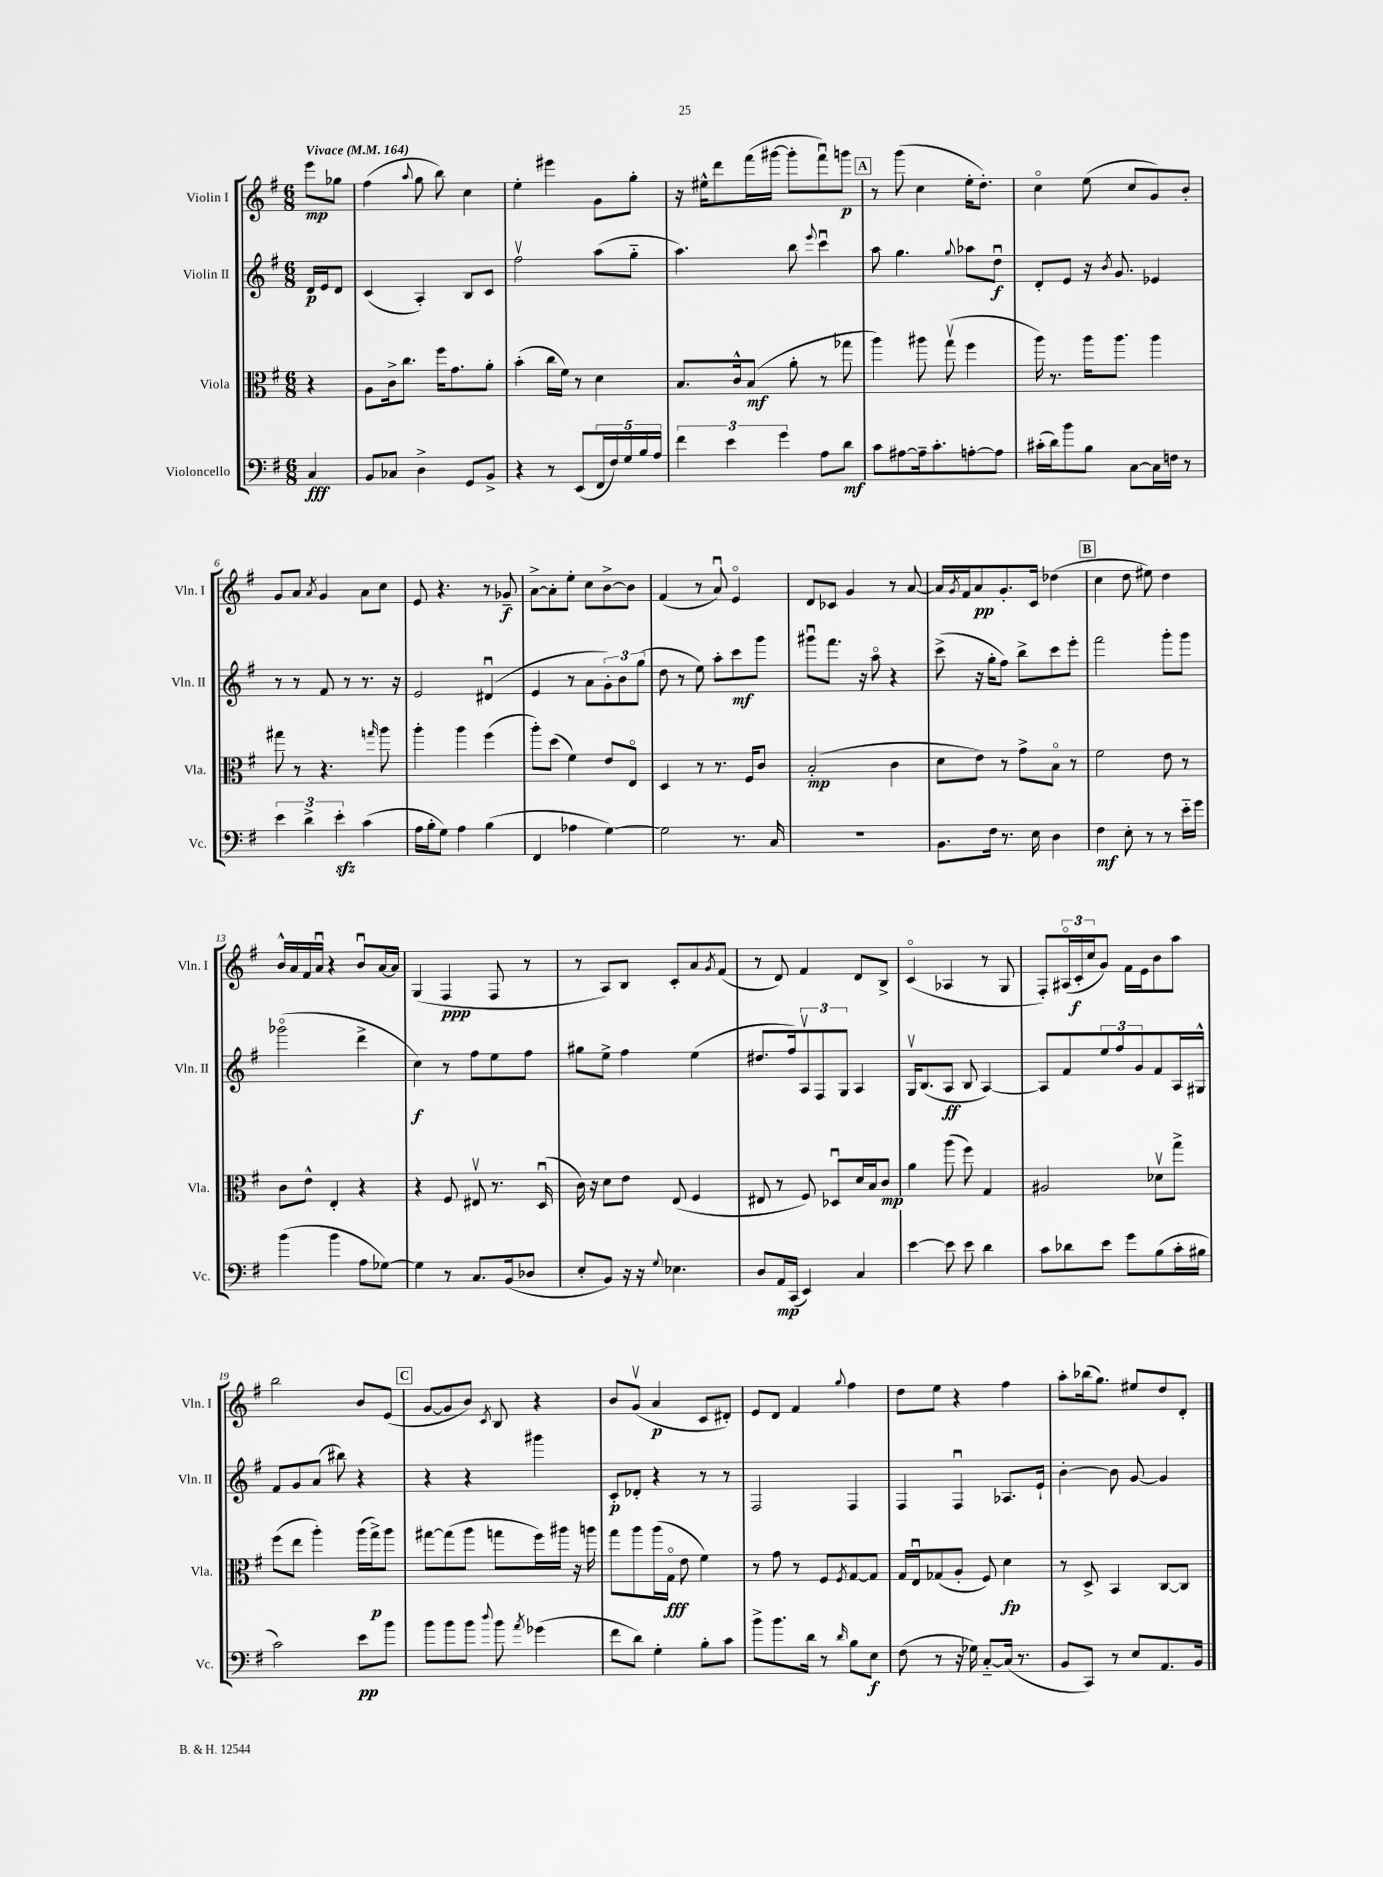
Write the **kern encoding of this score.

**kern	**dynam	**kern	**dynam	**kern	**dynam	**kern	**dynam
*part4	*part4	*part3	*part3	*part2	*part2	*part1	*part1
*staff4	*staff4	*staff3	*staff3	*staff2	*staff2	*staff1	*staff1
*I"Violoncello	*	*I"Viola	*	*I"Violin II	*	*I"Violin I	*
*I'Vc.	*	*I'Vla.	*	*I'Vln. II	*	*I'Vln. I	*
*clefF4	*	*clefC3	*	*clefG2	*	*clefG2	*
*k[f#]	*	*k[f#]	*	*k[f#]	*	*k[f#]	*
*M6/8	*	*M6/8	*	*M6/8	*	*M6/8	*
*MM164	*	*MM164	*	*MM164	*	*MM164	*
=	=	=	=	=	=	=	=
!	!	!	!	!	!	!LO:TX:a:B:t=Vivace	!
4C/	fff	4r	.	16d/LL	p	8eee\L	mp
.	.	.	.	16e/J	.	.	.
.	.	.	.	8d/J	.	8gg-X\J	.
=1	=1	=1	=1	=1	=1	=1	=1
8BB/L	.	8A\L	.	(4c/	.	(4ff#\	.
8C-X/J	.	16c^\k	.	.	.	.	.
.	.	8.cc\J	.	.	.	.	.
.	.	.	.	.	.	8qqaa/	.
4D^\	.	.	.	4A'/)	.	8gg\	.
.	.	16ff#\KL	.	.	.	8bb\)	.
.	.	8.g\	.	.	.	.	.
8GG/L	.	.	.	8B/L	.	4cc\	.
8BB^/J	.	8a'\J	.	8c/J	.	.	.
=2	=2	=2	=2	=2	=2	=2	=2
4r	.	(4b'\	.	2ff#v\	.	4ee'\	.
8r	.	16cc\LL	.	.	.	4eee#X\	.
.	.	16f#\JJ)	.	.	.	.	.
(8EE/L	.	8r	.	.	.	.	.
20FF#/L	.	4d\	.	(8aa\L	.	8g\L	.
20F#/)	.	.	.	.	.	.	.
20G/	.	.	.	.	.	.	.
.	.	.	.	8gg\J	.	8gg'\J	.
20B/	.	.	.	.	.	.	.
20A/JJ	.	.	.	.	.	.	.
=3	=3	=3	=3	=3	=3	=3	=3
6f#\	.	8.B/L	.	4.aa\)	.	16r	.
.	.	.	.	.	.	16ee#X^^\KL	.
.	.	.	.	.	.	8ddd\	.
6e\	.	.	.	.	.	.	.
.	.	16c^^/k	.	.	.	.	.
.	.	(8B/J	mf	.	.	(16fff#\L	.
.	.	.	.	.	.	[16ggg#X\JJ	.
6g\	.	.	.	.	.	.	.
.	.	8a'\	.	8bb\	.	8ggg#'\L]	.
.	.	.	.	8qqeee/	.	.	.
8A\L	.	8r	.	4cccu\	.	8fff#u\)	.
8d\J	mf	8gg-X\	.	.	.	8gggn\J	p
!!LO:REH:place=s1:t=A
=4	=4	=4	=4	=4	=4	=4	=4
8c\L	.	4aa\)	.	8aa\	.	8r	.
[8A#X\	.	.	.	4.gg\	.	(8ggg\	.
16A#~\k]	.	8aa#X\	.	.	.	4cc\	.
8.c'\	.	.	.	.	.	.	.
.	.	(8ggv\	.	.	.	.	.
.	.	.	.	8qqgg/	.	.	.
[8An'\	.	4ff#\	.	8aa-X\L	.	16ee'\KL	.
.	.	.	.	.	.	8.dd'\J)	.
8A\J]	.	.	.	8ddu\J	f	.	.
=5	=5	=5	=5	=5	=5	=5	=5
(16c#X'\LL	.	16aa\)	.	8d'/L	.	4cc\	.
16d\J)	.	8.r	.	.	.	.	.
8b\	.	.	.	8e/J	.	.	.
8B\J	.	16aa\KL	.	16r	.	(8ee\	.
.	.	.	.	8qb/	.	.	.
.	.	8.aa\J	.	8.g/	.	.	.
[8C\L	.	.	.	.	.	8cc/L	.
16C\L]	.	4aa\	.	4e-X/	.	8g/)	.
16Fn\JJ	.	.	.	.	.	.	.
8r	.	.	.	.	.	8b'/J	.
!!LO:LB:g=z
=6	=6	=6	=6	=6	=6	=6	=6
6e\	.	8gg#X\	.	8r	.	8g/L	.
.	.	8r	.	8r	.	8a/J	.
6d^\	.	.	.	.	.	.	.
.	.	.	.	.	.	8qa/	.
.	.	4.r	.	8f#/	.	4g/	.
6ezz'\	.	.	.	.	.	.	.
.	.	.	.	8r	.	.	.
(4c\	.	.	.	8.r	.	8a\L	.
.	.	16qqggn/	.	.	.	.	.
.	.	8aa\	.	.	.	8cc\J	.
.	.	.	.	16r	.	.	.
=7	=7	=7	=7	=7	=7	=7	=7
16A\LL	.	4aa'\	.	2e/	.	8e/	.
16B'\J	.	.	.	.	.	.	.
8G\J)	.	.	.	.	.	4.r	.
4A\	.	4aa\	.	.	.	.	.
(4B\	.	(4ff#\	.	(4d#Xu/	.	8r	.
.	.	.	.	.	.	8g-X~/	f
=8	=8	=8	=8	=8	=8	=8	=8
4FF#/	.	8aa'\L)	.	4e/	.	[8a^\L	.
.	.	(8dd\J	.	.	.	8a'\]	.
4A-X\	.	4f#\)	.	8r	.	8ee'\J	.
.	.	.	.	8a\L	.	8cc\L	.
[4G\)	.	8e/L	.	12g'\)	.	[8b^\	.
.	.	.	.	12b\	.	.	.
.	.	8E/J	.	.	.	8b\J]	.
.	.	.	.	(12gg\J	.	.	.
=9	=9	=9	=9	=9	=9	=9	=9
2G\]	.	4D/	.	8dd\	.	(4f#/	.
.	.	.	.	8r	.	.	.
.	.	8r	.	8ee\)	.	8r	.
.	.	8.r	.	8aa'\L	.	8au/)	.
8.r	.	.	.	8ccc\	mf	4e/	.
.	.	16F#/KL	.	.	.	.	.
.	.	8c/J	.	8ggg\J	.	.	.
16C/	.	.	.	.	.	.	.
=10	=10	=10	=10	=10	=10	=10	=10
2.r	.	(2B'/	mp	8ggg#Xu\L	.	8d/L	.
.	.	.	.	8.fff#\J	.	8c-X/J	.
.	.	.	.	.	.	4g/	.
.	.	.	.	16r	.	.	.
.	.	.	.	8aa\	.	.	.
.	.	4c\	.	4r	.	8r	.
.	.	.	.	.	.	[8a/	.
=11	=11	=11	=11	=11	=11	=11	=11
8.BB\L	.	8d\L	.	(8ccc^\	.	16a/LL]	.
.	.	.	.	.	.	8qg/	.
.	.	.	.	.	.	16f#/J	.
.	.	8e\J)	.	16r	.	8a/	pp
16F#\Jk	.	.	.	16gg'\KL	.	.	.
8.r	.	8r	.	8ff#\J)	.	8.g'/	.
.	.	8g^\L	.	8bb^\L	.	.	.
16E\	.	.	.	.	.	16c/Jk	.
4D\	.	8B\J	.	8ccc\	.	(4dd-X\	.
.	.	8r	.	8eee'\J	.	.	.
!!LO:REH:place=s1:t=B
=12	=12	=12	=12	=12	=12	=12	=12
4F#\	mf	2f#\	.	2fff#\	.	4cc\	.
8E'\	.	.	.	.	.	8dd\	.
8r	.	.	.	.	.	8ee#X\)	.
8r	.	8e\	.	8ggg'\L	.	4dd\	.
16e\LL	.	8r	.	8ggg\J	.	.	.
16g\JJ	.	.	.	.	.	.	.
!!LO:LB:g=z
=13	=13	=13	=13	=13	=13	=13	=13
(4b\	.	8c\L	.	(2ggg-X\	.	16b^^/LL	.
.	.	.	.	.	.	16a/	.
.	.	8e^^\J	.	.	.	16f#/	.
.	.	.	.	.	.	16au/JJ	.
4b\	.	4E'/	.	.	.	4r	.
8A\L	.	4r	.	4ddd^\	.	8bu/L	.
[8G-X\J)	.	.	.	.	.	[16a/L	.
.	.	.	.	.	.	16a/JJ]	.
=14	=14	=14	=14	=14	=14	=14	=14
4G-\]	.	4r	.	4cc\)	f	(4G/	.
8r	.	8F#/	.	8r	.	4F#/	ppp
8.C/L	.	8E#Xv/	.	8ff#\L	.	.	.
.	.	8.r	.	8ee\	.	8F#/	.
(16BB/k	.	.	.	.	.	.	.
8D-X/J	.	.	.	8ff#\J	.	8r	.
.	.	(16Du/	.	.	.	.	.
=15	=15	=15	=15	=15	=15	=15	=15
8E'/L	.	16c\)	.	8gg#X\L	.	8r	.
.	.	16r	.	.	.	.	.
8BB/J)	.	8d\L	.	8ee^\J	.	8A/L)	.
16r	.	8e\J	.	4ff#\	.	8B/J	.
16r	.	.	.	.	.	.	.
8qqG/	.	.	.	.	.	.	.
4.E-X\	.	(8E/	.	.	.	8c'/L	.
.	.	4F#/	.	(4ee\	.	8a/	.
.	.	.	.	.	.	8qg/	.
.	.	.	.	.	.	(8f#/J	.
=16	=16	=16	=16	=16	=16	=16	=16
8D/L	.	8E#X/	.	8.dd#X/L	.	8r	.
16AA/L	mp	8r	.	.	.	8d/)	.
(16CC/JJ	.	.	.	16ff#/k)	.	.	.
4EE/)	.	8F#/)	.	12Av/	.	4f#/	.
.	.	.	.	12F#/	.	.	.
.	.	8D-Xu/L	.	.	.	.	.
.	.	.	.	12G/J	.	.	.
4C/	.	16d/L	.	4A/	.	8d/L	.
.	.	16B/J	.	.	.	.	.
.	.	8c/J	mp	.	.	8B^/J	.
=17	=17	=17	=17	=17	=17	=17	=17
[4e\	.	4a\	.	16Gv/KL	.	(4c/	.
.	.	.	.	(8.B/	.	.	.
8e\]	.	(8aa\	.	8A/J	ff	4A-X/	.
8e\	.	8ff#\)	.	8B/	.	.	.
4d\	.	4G/	.	[4A/)	.	8r	.
.	.	.	.	.	.	8G/	.
=18	=18	=18	=18	=18	=18	=18	=18
8c\L	.	2A#X/	.	8A/L]	.	8F#'/L)	.
8d-X\	.	.	.	8f#/	.	(24A#X/L	.
.	.	.	.	.	.	24c'/	f
.	.	.	.	.	.	24cc/J	.
8e\J	.	.	.	12ee/	.	8g/J)	.
.	.	.	.	12ff#/	.	.	.
8g\L	.	.	.	.	.	16f#\LL	.
.	.	.	.	12g/	.	.	.
.	.	.	.	.	.	16e\J	.
(8B\	.	8d-Xv\L	.	8f#/	.	8b\	.
16c'\L	.	8gg^\J	.	16A/L	.	8aa\J	.
16B#X\JJ	.	.	.	16G#X^^/JJ	.	.	.
!!LO:LB:g=z
=19	=19	=19	=19	=19	=19	=19	=19
2c\)	.	(8ff#\L	.	8f#/L	.	2bb\	.
.	.	8ee\J	.	8g/	.	.	.
.	.	4aa'\)	.	(8a/J	.	.	.
.	.	.	.	8bb#X\)	.	.	.
8e\L	pp	(16aa\LL	.	4r	.	8b/L	.
.	.	16gg^\J)	p	.	.	.	.
8b\J	.	8aa\J	.	.	.	(8e/J	.
!!LO:REH:place=s1:t=C
=20	=20	=20	=20	=20	=20	=20	=20
8b\L	.	[8gg#X\L	.	4r	.	[8g/L	.
8b\	.	(8gg#\]	.	.	.	8g/]	.
8b\J	.	8aa\J	.	4r	.	8b/J)	.
8qqdd/	.	.	.	.	.	8qc/	.
8b\	.	8ggn\L	.	.	.	8B/	.
8qa/	.	.	.	.	.	.	.
(4g-X\	.	16ff#\L)	.	4ggg#X\	.	4r	.
.	.	16aa#X\JJ	.	.	.	.	.
.	.	16r	.	.	.	.	.
.	.	16aan\	.	.	.	.	.
=21	=21	=21	=21	=21	=21	=21	=21
8f#\L	.	8gg\L	.	8c'/L	p	8b/L	.
8d\J)	.	8aa\	.	8d-X'/J	.	(8gv/J	.
4G'\	.	(16aa\L	.	4r	.	4a/	p
.	.	16G\JJ	fff	.	.	.	.
.	.	8e\	.	.	.	.	.
8B'\L	.	4f#\)	.	8r	.	8c/L	.
8c\J	.	.	.	8r	.	8d#X'/J)	.
=22	=22	=22	=22	=22	=22	=22	=22
8b^\L	.	8r	.	2F#/	.	8e/L	.
8.b\	.	8g\	.	.	.	8d/J	.
.	.	8r	.	.	.	4f#/	.
16d\Jk	.	.	.	.	.	.	.
8r	.	8F#/L	.	.	.	.	.
16qqd/	.	8qF#/	.	.	.	8qqgg/	.
8B\L	.	[8G/	.	4F#/	.	4ff#\	.
8E\J	f	8G/J]	.	.	.	.	.
=23	=23	=23	=23	=23	=23	=23	=23
(8F#\	.	16G/LL	.	4F#/	.	8dd\L	.
.	.	16Eu/J	.	.	.	.	.
8r	.	(8G-X/	.	.	.	8ee\J	.
16r	.	8A'/J	.	4F#u/	.	4r	.
16G-X\)	.	.	.	.	.	.	.
[8C/L	.	8F#/)	.	.	.	.	.
(16C/Jk]	.	4d\	fp	8.A-X/L	.	4ff#\	.
8.r	.	.	.	.	.	.	.
.	.	.	.	16e`/Jk	.	.	.
=24	=24	=24	=24	=24	=24	=24	=24
8BB/L	.	8r	.	[4b'\	.	8aa'\L	.
8CC/J)	.	8D^/	.	.	.	(16bb-X\k	.
.	.	.	.	.	.	8.gg\J)	.
8r	.	4BB/	.	8b\]	.	.	.
8E/L	.	.	.	[8g/	.	8ee#X/L	.
8.AA/	.	[8C/L	.	4g/]	.	8dd/	.
.	.	8C/J]	.	.	.	8d'/J	.
16BB/Jk	.	.	.	.	.	.	.
==	==	==	==	==	==	==	==
*-	*-	*-	*-	*-	*-	*-	*-
